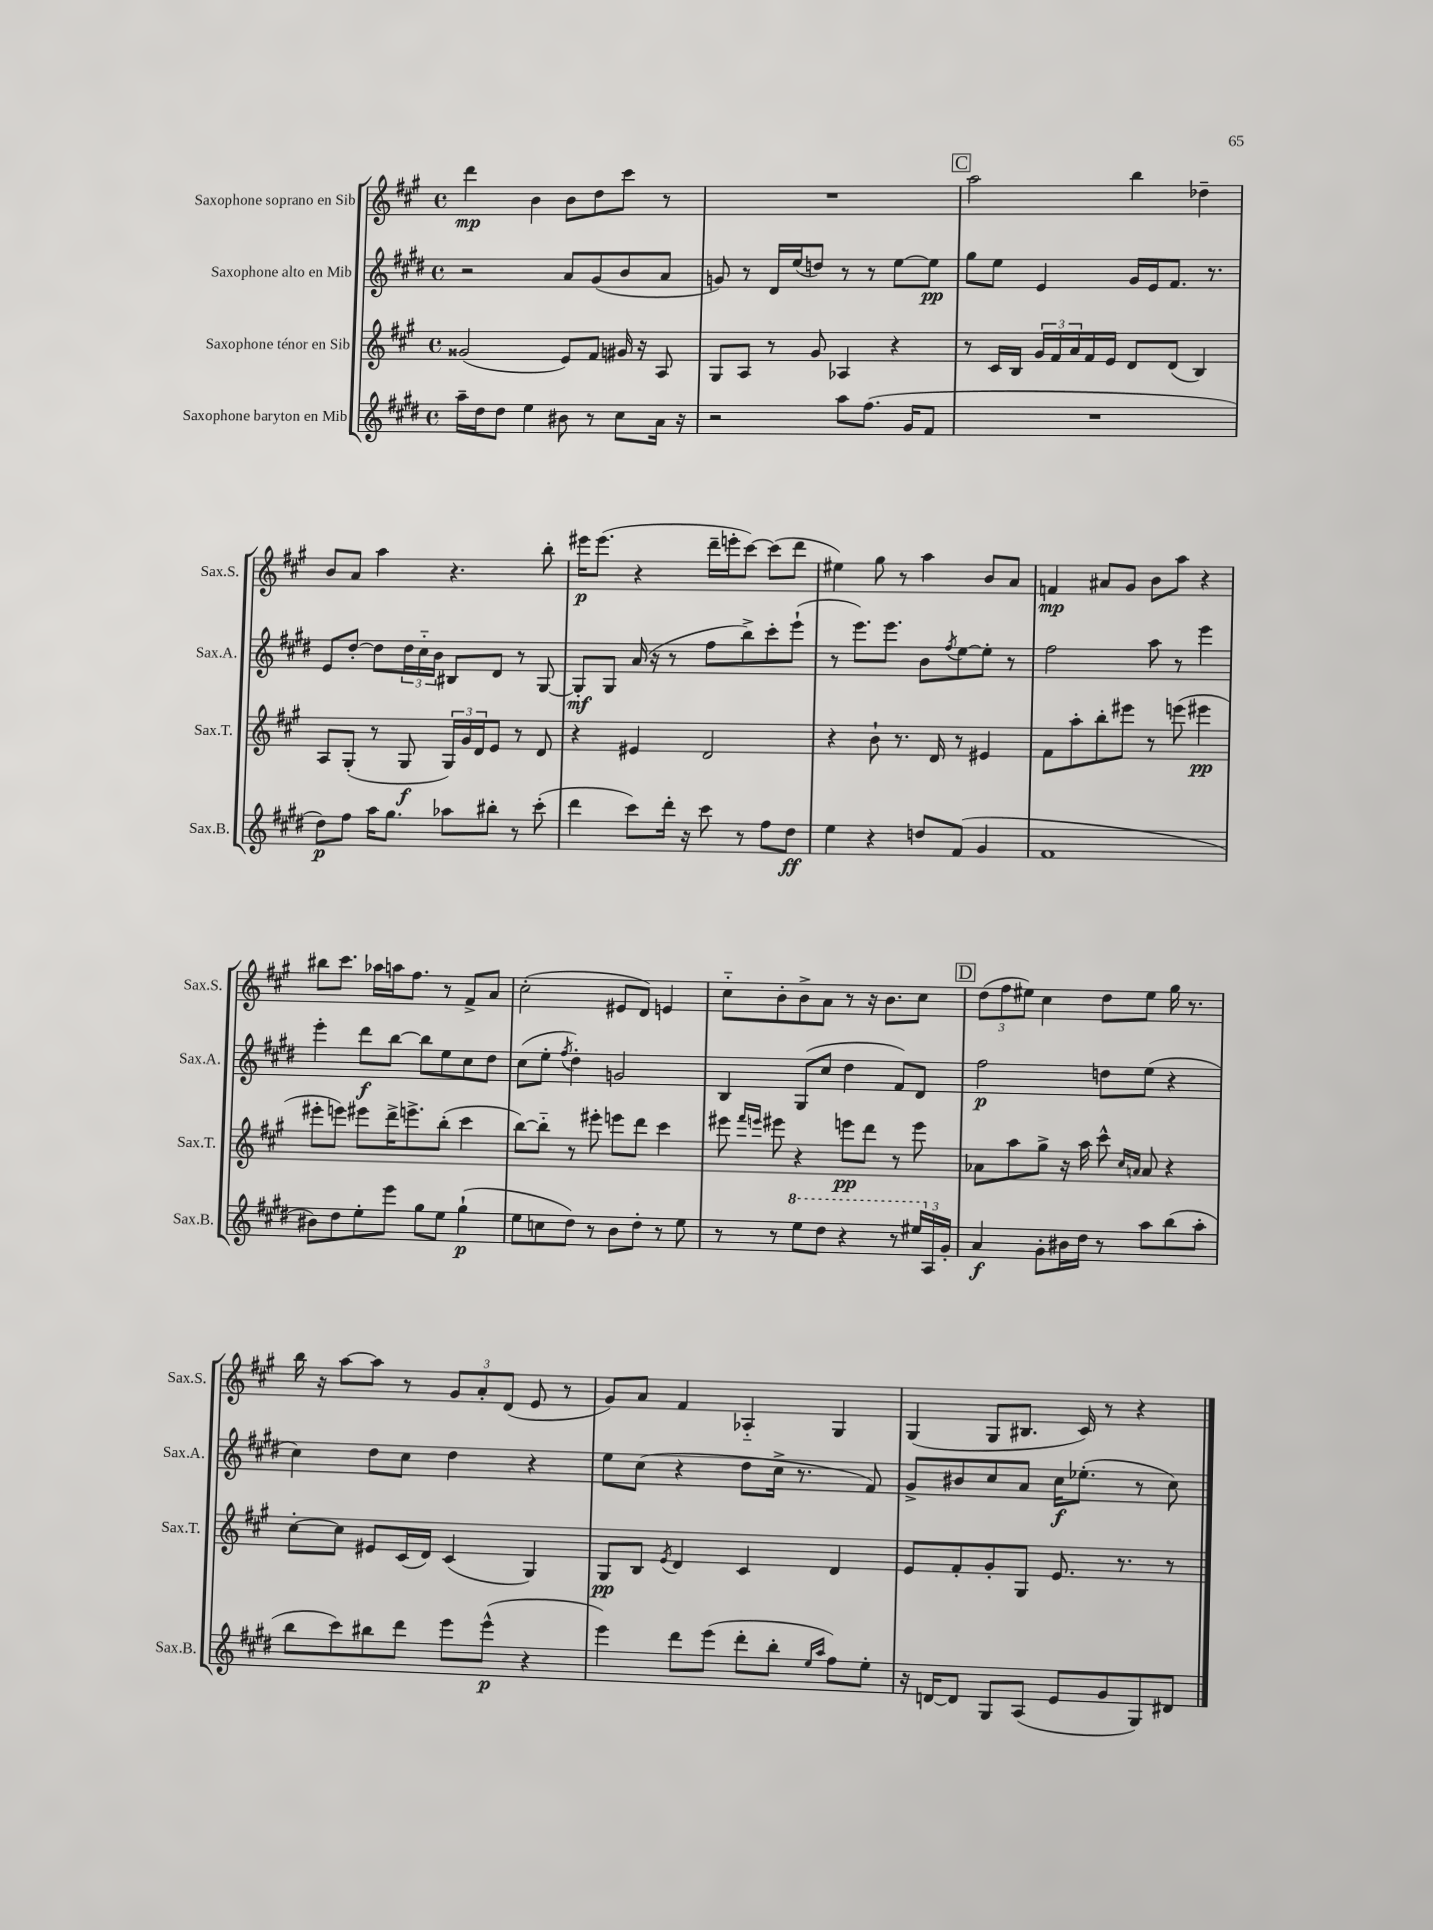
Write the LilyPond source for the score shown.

<<
\new StaffGroup <<
\new Staff = "s0" \with { instrumentName = "Saxophone soprano en Sib" shortInstrumentName = "Sax.S." } {
    \clef treble \key a \major \defaultTimeSignature \time 4/4
    d'''4\mp b'4 b'8 d''8 cis'''8 r8 |
    R1 |
    \mark \markup { \box "C" } a''2 b''4 des''4-- |
    b'8 a'8 a''4 r4. b''8-. |
    eis'''16\p eis'''8.( r4 d'''16-- e'''16-. cis'''8~) cis'''8( d'''8 |
    eis''4) gis''8 r8 a''4 b'8 a'8 |
    f'4\mp ais'8 gis'8 b'8 a''8 r4 |
    bis''8 cis'''8. aes''16 a''16 fis''8. r8 fis'8-> a'8 |
    cis''2-.( eis'8 d'8) e'4 |
    cis''8-_ b'8-. b'8-> a'8 r8 r16 b'8. cis''8 |
    \mark \markup { \box "D" } \tuplet 3/2 { d''8( fis''8 eis''8) } cis''4 d''8 eis''8 gis''16 r8. |
    b''16 r16 a''8~ a''8 r8 \tuplet 3/2 { gis'8 a'8-. d'8( } e'8 r8 |
    gis'8) a'8 fis'4 aes4-_ gis4 |
    gis4( gis8 bis8. cis'16) r8 r4 \bar "|." |
}
\new Staff = "s1" \with { instrumentName = "Saxophone alto en Mib" shortInstrumentName = "Sax.A." } {
    \clef treble \key e \major \defaultTimeSignature \time 4/4
    r2 a'8 gis'8( b'8 a'8 |
    g'8) r8 dis'16 e''16( d''8) r8 r8 e''8~ e''8\pp |
    \mark \markup { \box "C" } gis''8 e''8 e'4 gis'16 e'16 fis'8. r8. |
    e'8 dis''8~-. dis''8 \tuplet 3/2 { dis''16 cis''16-_ b'16 } bis8 dis'8 r8 gis8~ |
    gis8-.\mf gis8 a'16( r16 r8 fis''8 b''8->) cis'''8-. e'''8-!( |
    r8 e'''8.) e'''8. b'8 \acciaccatura { fis''8 } e''8~ e''8-. r8 |
    fis''2 a''8 r8 e'''4 |
    e'''4-. dis'''8\f b''8~ b''8 e''8 cis''8 dis''8 |
    cis''8( e''8-. \acciaccatura { fis''8 } dis''4-.) g'2 |
    b4 gis8( cis''8 dis''4 fis'8) dis'8 |
    \mark \markup { \box "D" } fis''2\p d''8 e''8( r4 |
    cis''4) dis''8 cis''8 dis''4 r4 |
    e''8 cis''8( r4 dis''8 cis''16-> r8. fis'8) |
    gis'8-> bis'8 cis''8 a'8 cis''16\f ees''8.-.( r8 cis''8) \bar "|." |
}
\new Staff = "s2" \with { instrumentName = "Saxophone ténor en Sib" shortInstrumentName = "Sax.T." } {
    \clef treble \key a \major \defaultTimeSignature \time 4/4
    gisis'2( e'8) fis'8 gis'16 r16 a8 |
    gis8 a8 r8 gis'8 aes4 r4 |
    \mark \markup { \box "C" } r8 cis'16 b16 \tuplet 3/2 { gis'16 fis'16 a'16 } fis'16 e'16 d'8 d'8( b4) |
    a8 gis8-.( r8 gis8\f \tuplet 3/2 { gis16) gis'16 d'16 } e'8 r8 d'8 |
    r4 eis'4 d'2 |
    r4 b'8-! r8. d'16 r8 eis'4 |
    fis'8 a''8-. b''8-. eis'''8 r8 e'''8( eis'''4\pp |
    eis'''8-. e'''8) eis'''8 d'''16-> e'''8.-> b''8-.( cis'''4 |
    b''8~) b''8-_ r8 eis'''8-. e'''8 d'''8 cis'''4 |
    eis'''8 \grace { fis'''16 e'''16 } eis'''8 r4 e'''8\pp d'''8 r8 e'''8 |
    \mark \markup { \box "D" } aes'8 a''8 gis''8-> r16 a''16 cis'''8-^ \grace { cis''16 a'16 } a'8 r4 |
    cis''8~-. cis''8 eis'8 cis'16( d'16) cis'4( gis4) |
    gis8\pp b8 \acciaccatura { e'8 } d'4 cis'4 d'4 |
    e'8 fis'8-. gis'8-. gis8 e'8. r8. r8 \bar "|." |
}
\new Staff = "s3" \with { instrumentName = "Saxophone baryton en Mib" shortInstrumentName = "Sax.B." } {
    \clef treble \key e \major \defaultTimeSignature \time 4/4
    a''16-- dis''16 dis''8 e''4 bis'8 r8 cis''8 a'16 r16 |
    r2 a''8 fis''8.( gis'16 fis'8 |
    \mark \markup { \box "C" } R1 |
    dis''8\p) fis''8 a''16 gis''8. aes''8 bis''8-. r8 cis'''8-.( |
    dis'''4 cis'''8) dis'''16-. r16 cis'''8 r8 fis''8 dis''8\ff |
    e''4 r4 d''8 fis'8( gis'4 |
    fis'1 |
    bis'8) dis''8 e''8-. e'''8 gis''8 e''8 gis''4-!\p( |
    e''8 c''8 dis''8) r8 b'8 dis''8-. r8 e''8 |
    r8 r8 \ottava #1 e'''8 dis'''8 r4 r8 \tuplet 3/2 { eis'''16 \ottava #0 a16 gis'16-. } |
    \mark \markup { \box "D" } a'4\f gis'8-. bis'16 dis''16 r8 a''8 b''8( a''8-. |
    b''8 cis'''8) bis''8 dis'''8 e'''8 e'''8-^\p( r4 |
    e'''4) dis'''8 e'''8( dis'''8-. b''8-. \grace { e''16 a''16 } fis''8) e''8-. |
    r16 d'16~ d'8 gis8 a8( e'8 gis'8 gis8) dis'8 \bar "|." |
}
>>
>>
\layout { \context { \Score \remove "Bar_number_engraver" } }
